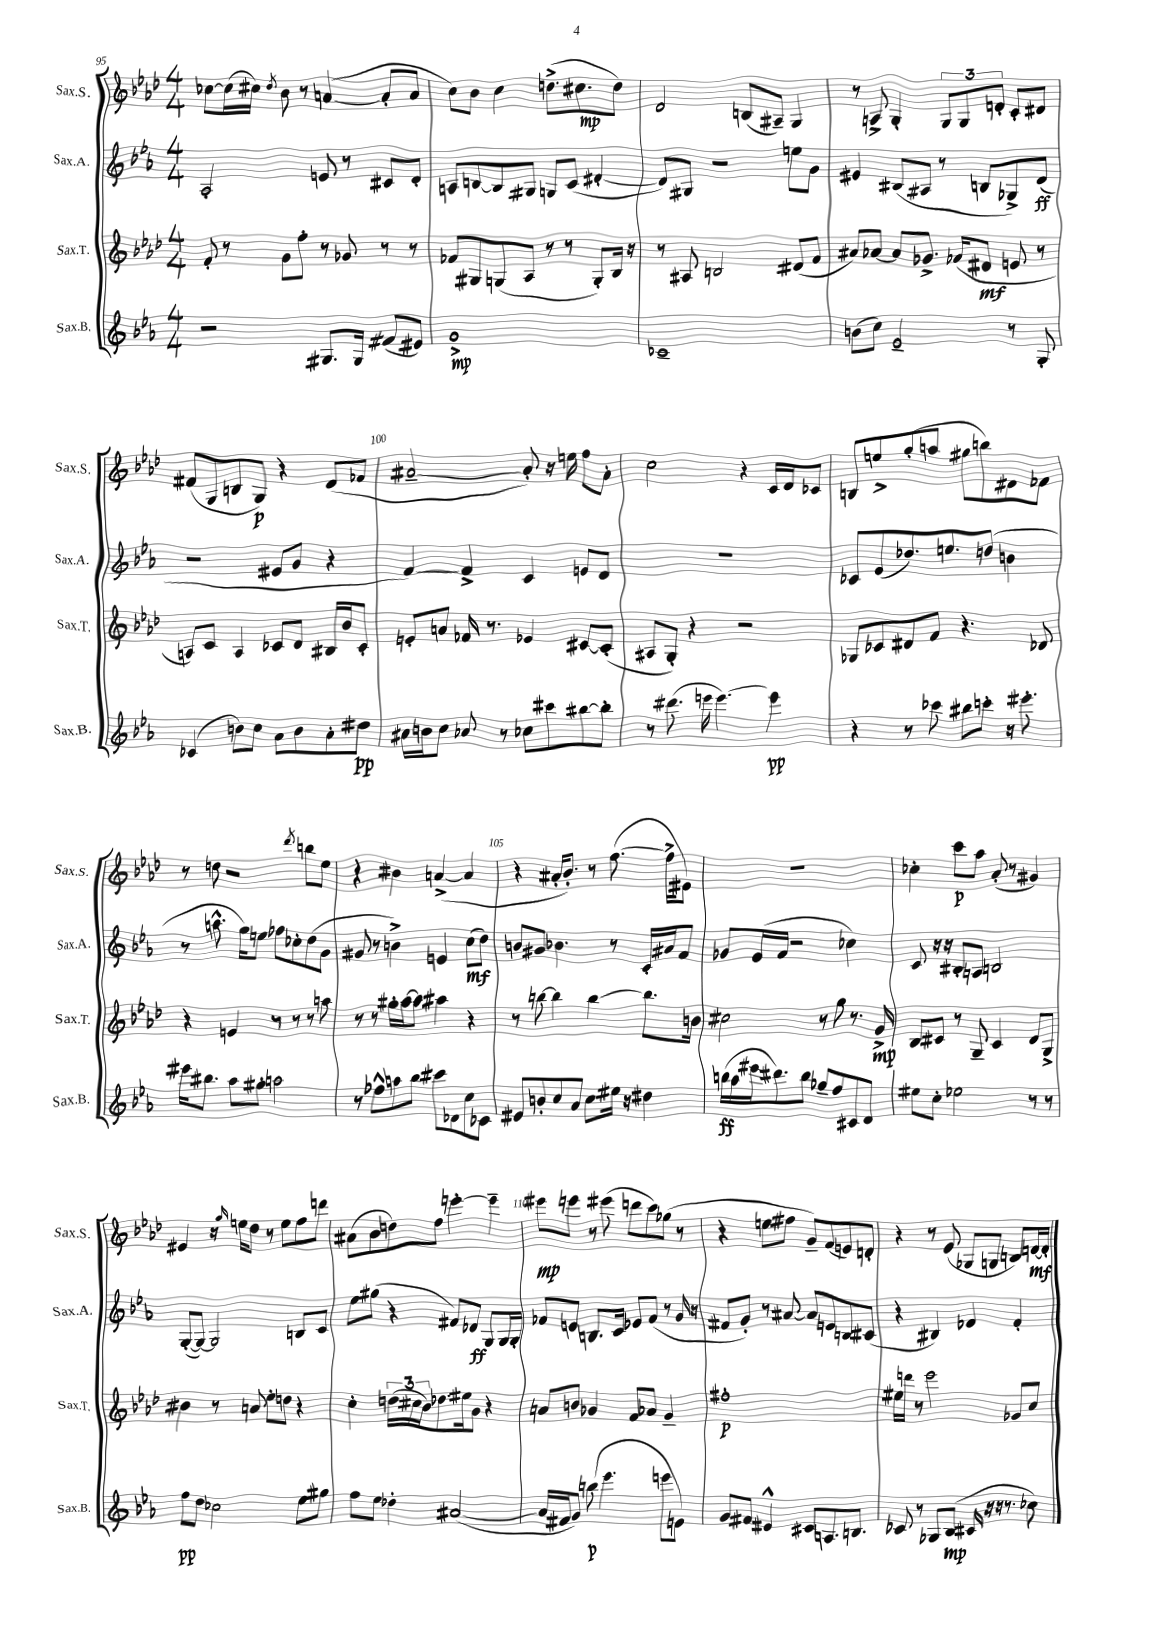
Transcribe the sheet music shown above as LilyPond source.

<<
\new StaffGroup <<
\new Staff = "s0" \with { instrumentName = "Sax.S." shortInstrumentName = "Sax.S." } {
    \clef treble \key aes \major \numericTimeSignature \time 4/4
    ces''8~ ces''16( cis''16) \acciaccatura { des''8 } bes'8 r8 a'4~( a'8-. a'8 |
    c''8) bes'8 c''4 d''8.->( cis''8.\mp d''8) |
    des'2 b8( ais8--) g4 |
    r8 a8-> g4-. \tuplet 3/2 { g8 g8 d'8-. } c'8-. dis'8 |
    fis'8( g8 b8 g8\p) r4 des'8( fes'8 |
    ais'2~-- ais'8-.) r16 e''16 f''8 ais'8-. |
    c''2 r4 c'16 des'16 ces'8 |
    b8 e''8-> g''8-.( a''8 gis''8 b''8) dis'8 fes'8 |
    r8 d''8 r2 \acciaccatura { des'''8 } b''8 ees''8 |
    r4 bis'4 a'4~->( a'4 |
    r4 ais'16-. bes'8.-.) r8 f''8.~( f''16-> eis'8) |
    R1 |
    ces''4-. c'''8\p aes''8 aes'8-.( r8 gis'4) |
    eis'4 r16 \grace { g''16 } e''16 des''8 r8 e''8 f''8 d'''8 |
    ais'8( bes'8 d''8) f''8 e'''4~-. e'''4-- |
    eis'''8\mp e'''8 r8 eis'''8( d'''8 c'''8) ges''8( r8 |
    r4 e''8 fis''8 g'8--) f'8( e'8) d'8-. |
    r4 r8 ees'8( ges8 g8 b8) d'16~\mf d'16-. \bar "|." |
}
\new Staff = "s1" \with { instrumentName = "Sax.A." shortInstrumentName = "Sax.A." } {
    \clef treble \key ees \major \numericTimeSignature \time 4/4
    aes2-. e'8 r8 cis'8 d'8-. |
    a8 b8~ b8 gis8 g8 c'8( dis'4~-. |
    dis'8) gis8 r2 e''8 g'8 |
    eis'4 bis8( ais8 r8 b8 ges8->) d'8\ff( |
    r2 eis'8 g'8 r4 |
    f'4~) f'4-> c'4 e'8 d'8 |
    R1 |
    ces'8 ees'8( des''8.) e''8. d''8( b'4 |
    r8 a''8.-^ g''16) e''8 fes''8 ces''8-. d''8( g'8 |
    gis'8 r8 b'4->) e'4 c''8\mf( d''8) |
    b'8 gis'8 bes'4. r8 c'16-. ais'16 f'8 |
    ges'8 ees'16( f'16 r2 ces''4) |
    c'8 r16 r16 bis8-. a8 b2 |
    g8~-.( g8~) g2 b8 c'8 |
    ees''8 gis''8( r4 fis'8) des'8\ff g8 g16 g16-. |
    fes'8 e'8 b8. c'16 ees'8 fes'8( r8 g'16 r16 |
    fis'8 g'8-.) r8 ais'8~ ais'8 e'8 b8 cis'8( |
    r4 bis4) des'4 f'4-. \bar "|." |
}
\new Staff = "s2" \with { instrumentName = "Sax.T." shortInstrumentName = "Sax.T." } {
    \clef treble \key aes \major \numericTimeSignature \time 4/4
    f'8-. r8 g'8 f''8-. r8 ges'8 r8 r8 |
    fes'8 gis8 g8( aes8 r8 r8 g8-.) bes16 r16 |
    r8 ais8 b2 dis'8( f'8 |
    ais'8) aes'8~ aes'8 ges'8.-> fes'16( dis'8\mf e'8 r8 |
    a8) c'8 a4 ces'8 des'8 bis16 bes'16 ces'8-. |
    e'8-. a'8 fes'16 r8. ees'4 cis'8~ cis'8-.( |
    ais8 g8-.) r4 r2 |
    ges8 ces'8 dis'8 f'8 r4. des'8 |
    r4 e'4 r8 r8 r8 a''8 |
    r8 r8 gis''16-. aes''16~ aes''8 ais''4 r4 |
    r8 b''8~ b''4 b''4~ b''8. b'16 |
    cis''2 r8 g''8 r8. g'16->\mp |
    bes8 cis'8 r8 g8-- cis'4 des'8 g8-> |
    bis'4 r8 a'8 ees''8-. d''8 r4 |
    c''4-. \tuplet 3/2 { d''16( cis''16 bes'16) } des''8. eis''16 g'8 r4 |
    a'8 b'8 ges'4 f'8 aes'8 ges'4-- |
    fis''1-.\p |
    eis''16 d'''16 r8 ees'''2 ges'8 c''8 \bar "|." |
}
\new Staff = "s3" \with { instrumentName = "Sax.B." shortInstrumentName = "Sax.B." } {
    \clef treble \key ees \major \numericTimeSignature \time 4/4
    r2 gis8. gis16 fis'8( eis'8) |
    g'1->\mp |
    ces'1-- |
    b'8( c''8) ees'2-- r8 g8-. |
    ces'4( b'8) c''8 aes'8 b'8 aes'8-. dis''8\pp |
    ais'16 b'16 c''8 aes'8 r8 ces''8 cis'''8 bis''8~ bis''8-. |
    r8 dis'''8.( e'''16 e'''4.~) e'''4\pp |
    r4 r8 ces'''8 bis''8 c'''8-. r16 eis'''8.-. |
    eis'''16 bis''8. aes''8 gis''8-. a''2 |
    r8 fes''8-^ a''8 bes''8 cis'''8 des'8 c''8 ces'8 |
    eis'8 b'8-. c''8 aes'8 c''8 eis''16 r16 dis''4 |
    b''16\ff( aes''16 eis'''16 dis'''8.) b''8 ges''8-- f''8 cis'8 d'8 |
    eis''8 c''8-. ees''2 r8 r8 |
    f''8\pp d''8 ces''2 ees''8 gis''8 |
    f''8 ees''8 des''4-. ais'2~( |
    ais'16 fis'16 g'8) b''8\p( ees'''4. e'''8 e'8) |
    g'8 fis'8 eis'4-^ cis'8 a8. b8. |
    ces'8 r8 ges8 bes8\mp( cis'16 r16 r16 r8. ces''8) \bar "|." |
}
>>
>>
\layout { \context { \Score currentBarNumber = #95 \override BarNumber.break-visibility = ##(#f #t #t) barNumberVisibility = #(every-nth-bar-number-visible 5) } }
